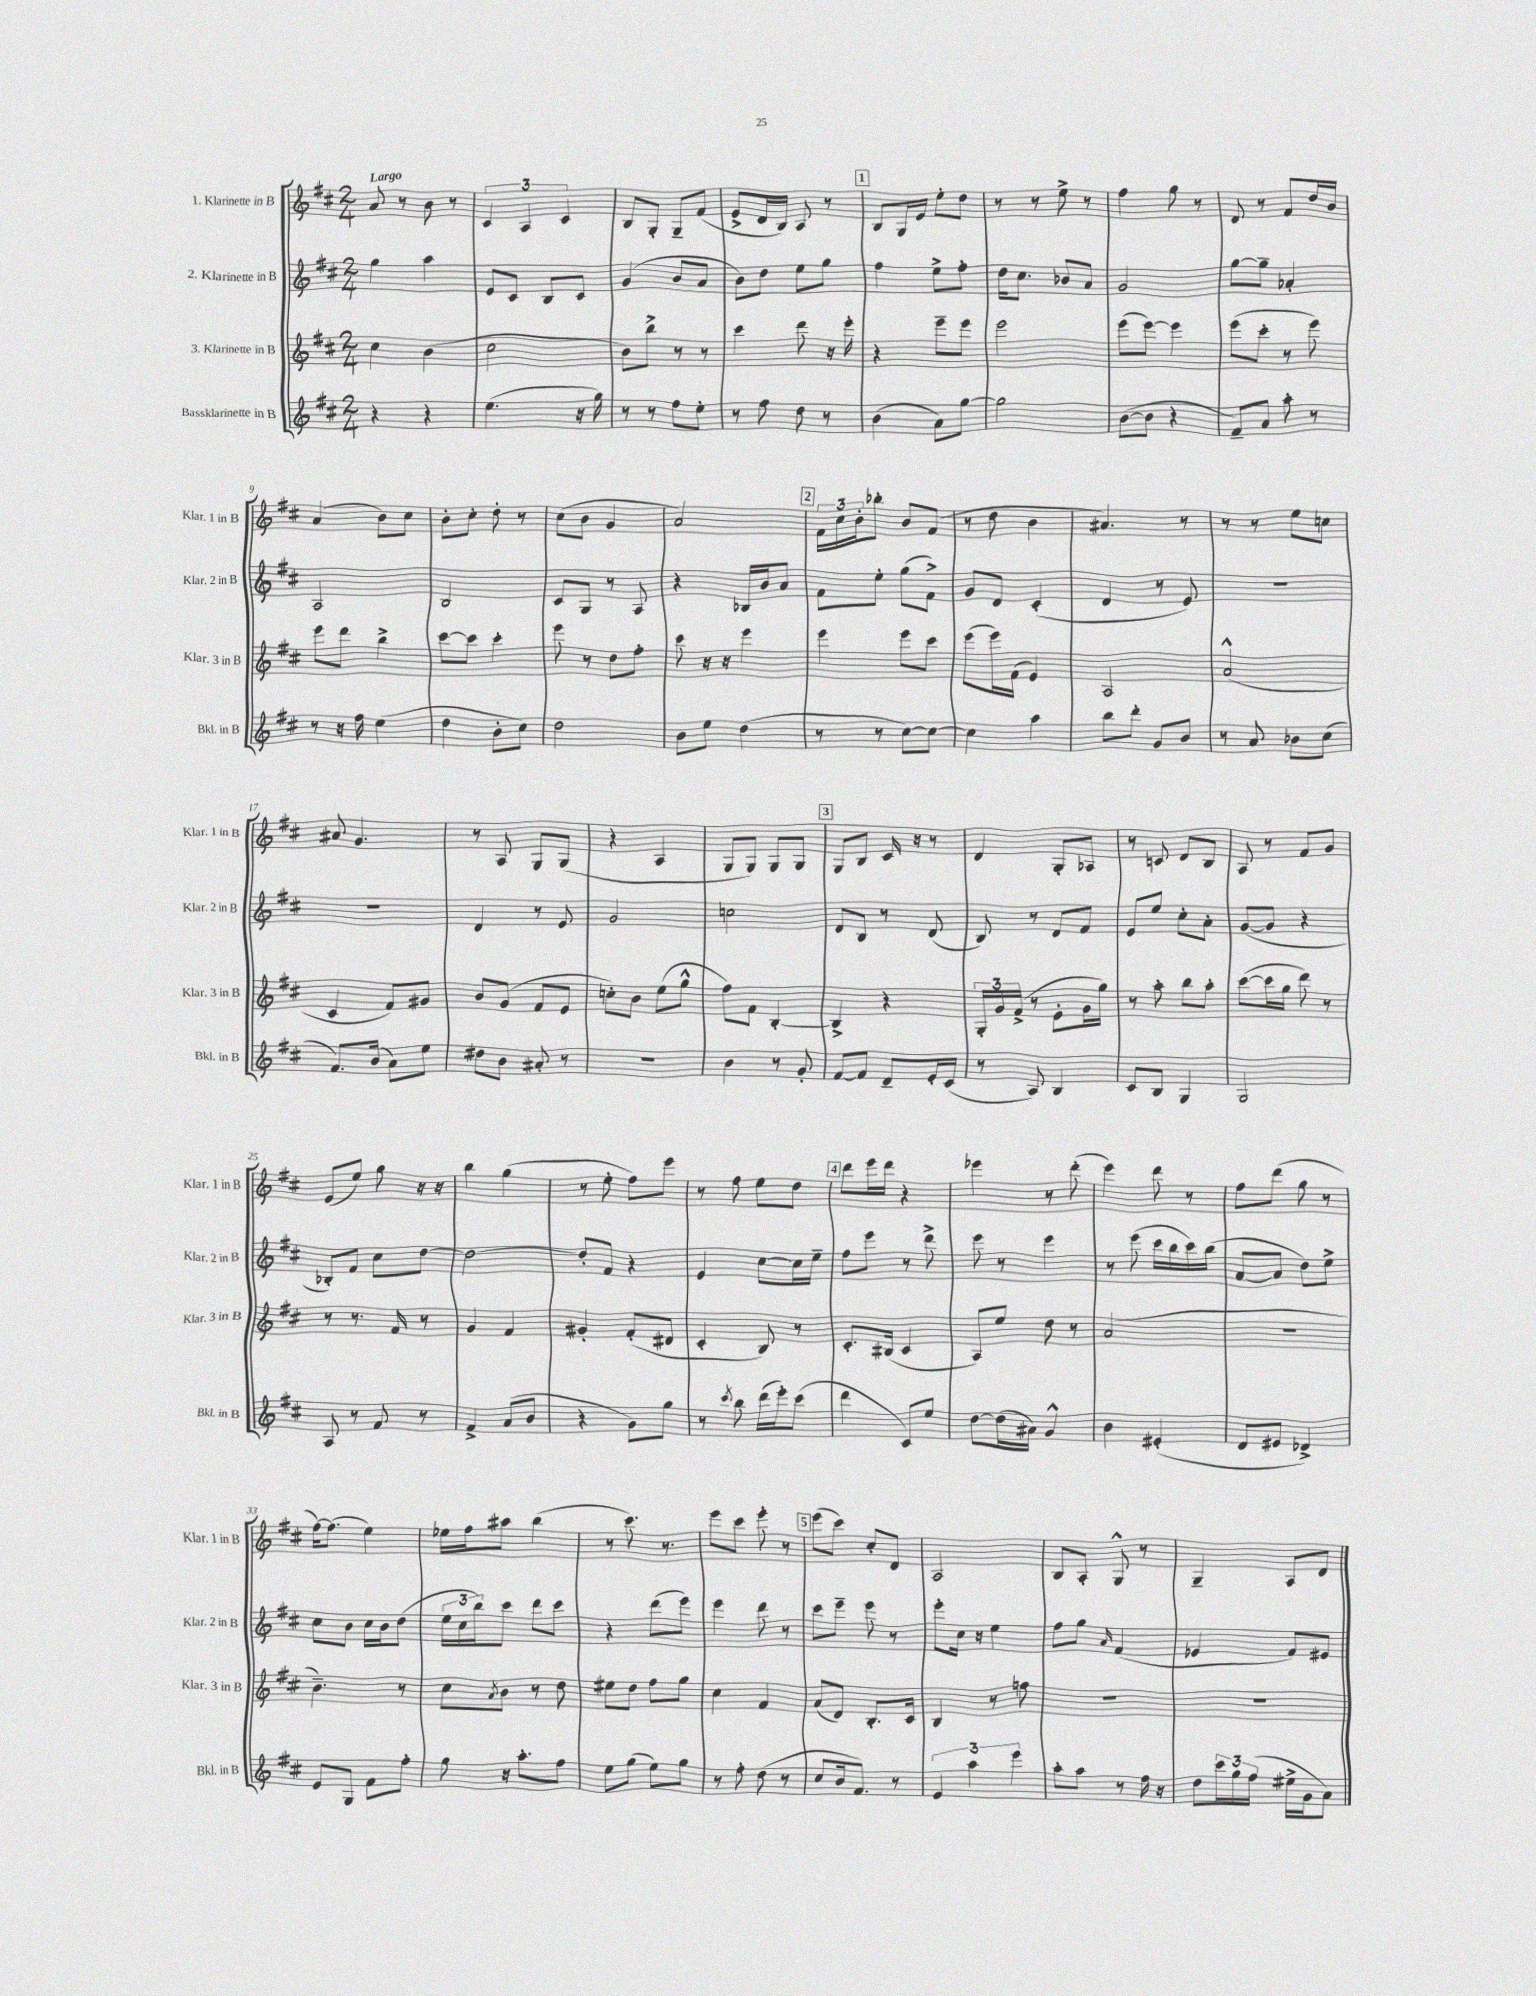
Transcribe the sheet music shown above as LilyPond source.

<<
\new StaffGroup <<
\new Staff = "s0" \with { instrumentName = "1. Klarinette in B" shortInstrumentName = "Klar. 1 in B" } {
    \clef treble \key d \major \numericTimeSignature \time 2/4 \tempo "Largo"
    a'8 r8 b'8 r8 |
    \tuplet 3/2 { cis'4 a4 cis'4 } |
    b8 g8-. g8-- fis'8( |
    e'8-> d'16 b16) a8 r8 |
    \mark \markup { \box "1" } b8 g16 e'16 e''8-. d''8 |
    r8 r8 e''8-> r8 |
    fis''4 g''8 r8 |
    d'8 r8 fis'8 d''16 b'16 |
    a'4( b'8) cis''8 |
    b'8-. cis''8-. d''8-. r8 |
    cis''8( b'8 g'4 |
    a'2) |
    \mark \markup { \box "2" } \tuplet 3/2 { fis'16 cis''16 b'16-. } bes''8-. b'8 fis'8( |
    r8 d''8 b'4 |
    ais'4.) r8 |
    r8 r8 e''8 c''8 |
    ais'8 g'4. |
    r8 a8 g8 g8( |
    r4 a4 |
    g8 g8) g8 g8 |
    \mark \markup { \box "3" } g8 b8 cis'16 r16 r8 |
    d'4 g8-. aes8 |
    r8 c'8 d'8 b8 |
    a8 r8 fis'8 g'8 |
    e'8( e''8) g''8 r16 r16 |
    b''4 g''4( |
    r8 e''8-. fis''8) e'''8 |
    r8 fis''8 e''8 d''8 |
    \mark \markup { \box "4" } d'''8 e'''16 d'''16 r4 |
    ees'''4 r8 d'''8-.( |
    e'''4) d'''8 r8 |
    fis''8 d'''8( g''8 r8 |
    fis''16~) fis''8.( e''4) |
    ees''16 fis''16 ais''8 b''4( |
    r8 cis'''8.) r8. |
    e'''8 cis'''8 e'''8-. r8 |
    \mark \markup { \box "5" } e'''8( cis'''8) cis''8-. d'8 |
    a2 |
    b8 a8-. g8-^ r8 |
    g4-- a8 d'8 \bar "|." |
}
\new Staff = "s1" \with { instrumentName = "2. Klarinette in B" shortInstrumentName = "Klar. 2 in B" } {
    \clef treble \key d \major \numericTimeSignature \time 2/4
    g''4 a''4 |
    e'8 cis'8 b8 cis'8 |
    g'4( b'8 a'8 |
    b'8) d''8 e''8 g''8 |
    \mark \markup { \box "1" } fis''4 e''8-> fis''8-. |
    d''16 cis''8. bes'8 a'8 |
    g'2 |
    g''8~ g''8-- aes'4-. |
    a2 |
    b2 |
    cis'8 g8 r8 a8 |
    r4 bes16 b'16 a'8 |
    \mark \markup { \box "2" } fis'8 e''8-. g''8( fis'8->) |
    g'8 d'8 cis'4-.( |
    d'4 r8 e'8) |
    R2 |
    R2 |
    d'4 r8 e'8 |
    g'2 |
    c''2 |
    \mark \markup { \box "3" } d'8 b8 r8 d'8( |
    b8) r8 d'8 fis'8 |
    e'8 e''8 cis''8-. a'8-. |
    g'8~( g'8 r4 |
    bes8-.) fis'8 cis''8 d''8~ |
    d''2~ |
    d''8-. fis'8 r4 |
    e'4 cis''8~ cis''16 e''16-- |
    \mark \markup { \box "4" } fis''8 e'''8 r8 d'''8-> |
    e'''8 r8 e'''4 |
    r8 e'''8( cis'''16 b''16 cis'''16) b''16( |
    a'8~ a'8 d''8) e''8-> |
    cis''8 b'8 cis''16 b'16 d''8( |
    \tuplet 3/2 { e''16 cis''16 b''16) } cis'''8 d'''8 cis'''8 |
    r4 d'''8( e'''8) |
    e'''4 d'''8 r8 |
    \mark \markup { \box "5" } cis'''8 e'''8-- e'''8 r8 |
    e'''8-. cis''16 r16 e''4 |
    fis''8 g''8 \grace { a'16 } fis'4( |
    ees'4 fis'8) eis'8 \bar "|." |
}
\new Staff = "s2" \with { instrumentName = "3. Klarinette in B" shortInstrumentName = "Klar. 3 in B" } {
    \clef treble \key d \major \numericTimeSignature \time 2/4
    cis''4 b'4( |
    cis''2 |
    b'8) b''8-> r8 r8 |
    cis'''4 d'''8 r16 e'''16-. |
    \mark \markup { \box "1" } r4 e'''8-- e'''8 |
    e'''2 |
    e'''8( e'''8~) e'''4 |
    e'''8( cis'''8-. r8 e'''8) |
    e'''8 d'''8 b''4-> |
    cis'''8~ cis'''8 cis'''4-. |
    e'''8 r8 d''8 fis''8-. |
    cis'''8 r16 r16 e'''4 |
    \mark \markup { \box "2" } e'''4 e'''8 cis'''8 |
    e'''8( e'''16) fis'16( e'4) |
    a2 |
    a'2-^( |
    cis'4 fis'8) gis'8 |
    b'8 g'8( fis'8 e'8 |
    c''8-.) b'8 e''8( g''8-^ |
    fis''8) fis'8 b4~-. |
    \mark \markup { \box "3" } b4-> r4 |
    \tuplet 3/2 { g16-. g'16 fis'16->( } r8 e'8-. g'16 g''16) |
    r8 a''8-. b''8 a''8-. |
    cis'''8~( cis'''16 g''16 d'''8) r8 |
    r8 r8. fis'16 r8 |
    g'4 fis'4 |
    gis'4-. fis'8-.( dis'8 |
    cis'4-. b8) r8 |
    \mark \markup { \box "4" } cis'8.-. bis16( cis'4 |
    a8) e''8 d''8 r8 |
    a'2( |
    r2 |
    b'4.--) r8 |
    cis''8 \acciaccatura { a'8 } b'8 r8 d''8 |
    eis''8 d''8 fis''8 g''8 |
    cis''4 fis'4 |
    \mark \markup { \box "5" } a'8( d'8) b8.-. cis'16 |
    b4 r8 f''8 |
    R2 |
    R2 \bar "|." |
}
\new Staff = "s3" \with { instrumentName = "Bassklarinette in B" shortInstrumentName = "Bkl. in B" } {
    \clef treble \key d \major \numericTimeSignature \time 2/4
    r4 r4 |
    e''4.( r16 g''16) |
    r8 r8 fis''8 e''8-. |
    r8 fis''8 d''8 r8 |
    \mark \markup { \box "1" } b'4( a'8) g''8~ |
    g''2 |
    b'8~( b'8 r4 |
    fis'8--) a'8 a''8-. r8 |
    r8 r16 fis''16 e''4( |
    d''4 b'8-. cis''8) |
    d''2 |
    b'8 e''8 d''4( |
    \mark \markup { \box "2" } r8 r8 cis''8~) cis''8~ |
    cis''4 a''4 |
    b''8 d'''8-. g'8 b'8 |
    r8 a'8 bes'8 cis''8( |
    fis'8.) b'16( a'8) e''8 |
    dis''8 b'8 ais'8-. r8 |
    r2 |
    b'4 r8 g'8-. |
    \mark \markup { \box "3" } fis'8~ fis'8 d'8-- e'16-. cis'16( |
    r8 a8) b4 |
    cis'8 b8 g4 |
    g2 |
    a8 r8 fis'8 r8 |
    fis'4-> a'8( b'8 |
    r4 g'8) g''8 |
    r8 \acciaccatura { cis'''8 } b''8 d'''16( e'''16-.) cis'''8( |
    \mark \markup { \box "4" } d'''4 cis'8) e''8 |
    d''8~ d''16( ais'16) g'4-^ |
    b'4 eis'4-.( |
    d'8 eis'8 des'4->) |
    e'8 g8 fis'8 fis''8-. |
    g''8 r16 a''8.-. fis''8 |
    e''8 g''8( e''8) g''8 |
    r8 fis''8-. d''8( r8 |
    \mark \markup { \box "5" } cis''8 b'16 fis'8.) r8 |
    \tuplet 3/2 { e'4 a''4 e'''4 } |
    a''8-. a''8 r8 fis''16 r16 |
    d''8 \tuplet 3/2 { cis'''16 g''16 fis''16( } eis''16-> g'16 a'8) \bar "|." |
}
>>
>>
